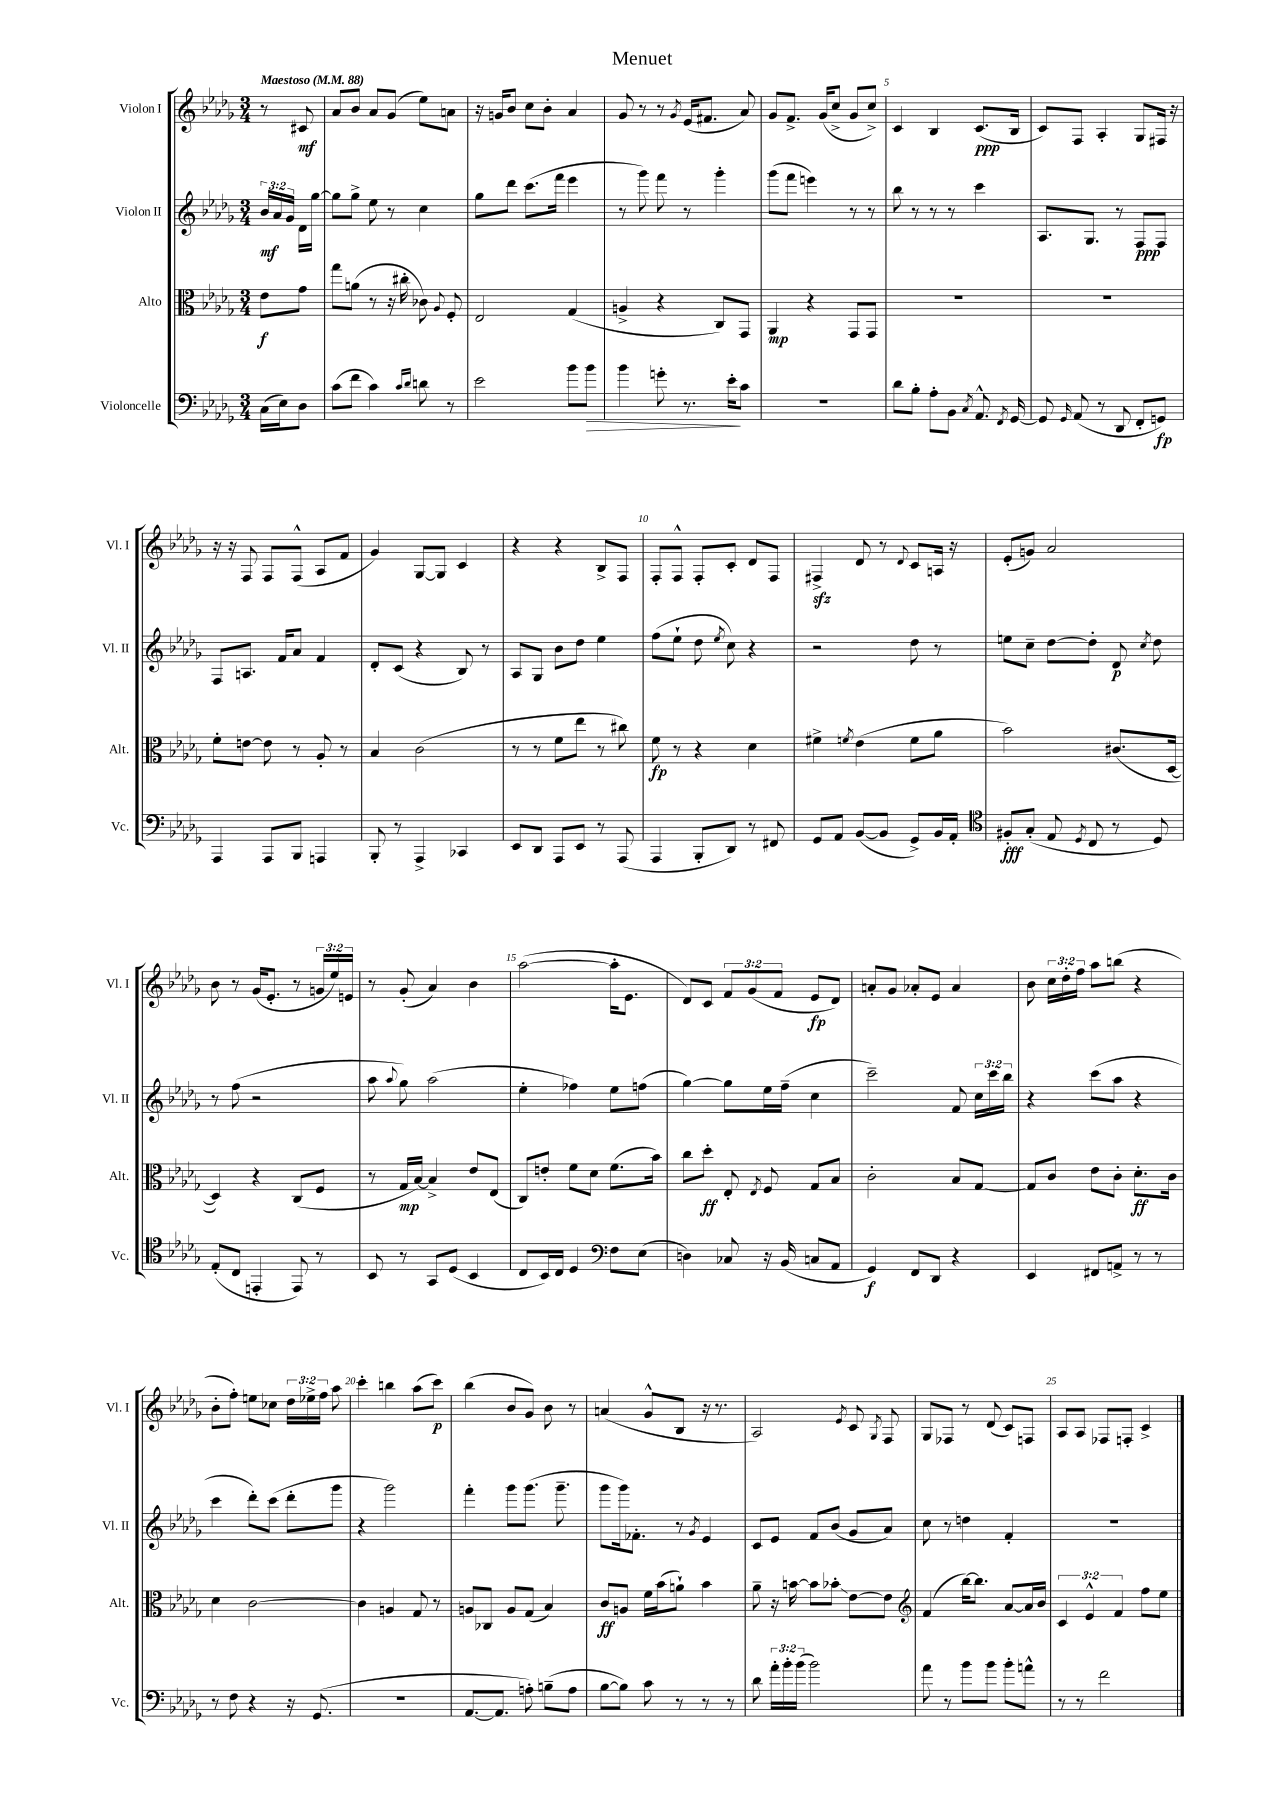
\header { title = "Menuet" }
<<
\new StaffGroup <<
\new Staff = "s0" \with { instrumentName = "Violon I" shortInstrumentName = "Vl. I" } {
    \clef treble \key des \major \numericTimeSignature \time 3/4 \override Staff.TupletNumber.text = #tuplet-number::calc-fraction-text \partial 4 \tempo "Maestoso" 4 = 88
    \autoBeamOff r8 cis'8\mf |
    aes'8[ bes'8] aes'8[ ges'8]( ees''8[) a'8] |
    r16 g'16[ bes'8] c''8[ bes'8]-. aes'4 |
    ges'8 r8 r8 \acciaccatura { ges'8 } ees'16[( fis'8.] aes'8) |
    ges'8[ f'8.]-> ges'16[( c''8]-> ges'8[ c''8]->) |
    c'4 bes4 c'8.[\ppp( bes16] |
    c'8[) f8] aes4-. ges8[ fis16] r16 |
    r16 r16 f8 f8[ f8]-^( aes8[ f'8] |
    ges'4) ges8[~ ges8] c'4 |
    r4 r4 bes8[-> f8] |
    f8[-. f8]-^ f8[-. c'8]-. des'8[ f8] |
    fis4->\sfz des'8 r8 \appoggiatura { des'8 } c'8[ a16] r16 |
    ees'8[-.( g'8]) aes'2 |
    bes'8 r8 ges'16[( ees'8.]-. r8 \tuplet 3/2 { g'16[ ees''16) e'16] } |
    r8 ges'8-.( aes'4) bes'4 |
    aes''2~( aes''16[-. ees'8.] |
    des'8[) c'8] \tuplet 3/2 { f'8[ ges'8( f'8] } ees'8[\fp des'8]) |
    a'8[-. ges'8] aes'8[-. ees'8] aes'4 |
    bes'8 \tuplet 3/2 { c''16[ des''16-. f''16] } aes''8[ b''8]( r4 |
    bes'8[-. f''8]-.) e''8[ ces''8] \tuplet 3/2 { des''16[ ees''16-> f''16] } aes''8 |
    c'''4-. b''4 aes''8[( c'''8]\p) |
    bes''4( bes'8[ ges'8]) bes'8 r8 |
    a'4( ges'8[-^ bes8] r16 r8. |
    aes2) \acciaccatura { ees'8 } c'8 \acciaccatura { ges8 } f8 |
    ges8[ fes8] r8 des'8( c'8[) f8] |
    aes8[ aes8] fes8[ f8]-. c'4-> \bar "|." |
}
\new Staff = "s1" \with { instrumentName = "Violon II" shortInstrumentName = "Vl. II" } {
    \clef treble \key des \major \numericTimeSignature \time 3/4 \override Staff.TupletNumber.text = #tuplet-number::calc-fraction-text \partial 4
    \autoBeamOff \tuplet 3/2 { bes'16[\mf aes'16 ges'16] } des'16[ ges''16]~ |
    ges''8[ ges''8]-> ees''8 r8 c''4 |
    ges''8[ des'''8] c'''8.[( f'''16] ees'''4 |
    r8 ges'''8) f'''8 r8 ges'''4-. |
    ges'''8[( f'''8] e'''4) r8 r8 |
    bes''8 r8 r8 r8 c'''4 |
    aes8.[ ges8.] r8 f8[\ppp f8] |
    f8[ a8.] f'16[ aes'8] f'4 |
    des'8[-. c'8]( r4 bes8) r8 |
    aes8[ ges8] bes'8[ des''8] ees''4 |
    f''8[( ees''8]-! des''8 \acciaccatura { ees''8 } c''8) r4 |
    r2 des''8 r8 |
    e''8[ c''8]-- des''8[~ des''8]-. des'8\p \acciaccatura { c''8 } des''8 |
    r8 f''8( r2 |
    aes''8 \appoggiatura { aes''8 } ges''8) aes''2( |
    ees''4-. fes''4) ees''8[ f''8]( |
    ges''4~) ges''8[ ees''16 f''16]--( c''4 |
    c'''2--) f'8 \tuplet 3/2 { c''16[ c'''16 bes''16] } |
    r4 c'''8[( aes''8] r4 |
    c'''4 des'''8[-.) c'''8]( des'''8[-. ges'''8] |
    r4 ges'''2) |
    f'''4-. ges'''8[ ges'''8.]( ges'''8.-- |
    ges'''8[ ges'''16) fes'8.]-. r8 \acciaccatura { ges'8 } ees'4 |
    c'8[ ees'8] f'8[ bes'8]( ges'8[ aes'8]) |
    c''8 r8 d''4 f'4-. |
    R2. \bar "|." |
}
\new Staff = "s2" \with { instrumentName = "Alto" shortInstrumentName = "Alt." } {
    \clef alto \key des \major \numericTimeSignature \time 3/4 \override Staff.TupletNumber.text = #tuplet-number::calc-fraction-text \partial 4
    \autoBeamOff ees'8[\f ges'8] |
    ges''8[ a'8]( r8 r16 cis''16-. ces'8) \appoggiatura { aes8 } f8-. |
    ees2 ges4( |
    a4-> r4 c8[) ges,8] |
    aes,4\mp r4 ges,8[ ges,8] |
    R2. |
    R2. |
    f'8[-. e'8]~ e'8 r8 aes8-. r8 |
    bes4 c'2( |
    r8 r8 f'8[ ees''8] r8 cis''8) |
    f'8\fp r8 r4 des'4 |
    fis'4-> \acciaccatura { f'8 } ees'4( f'8[ aes'8] |
    bes'2) cis'8.[( des16]~ |
    des4) r4 c8[( f8] |
    r8 ges16[\mp bes16]~) bes4-> ees'8[ ees8]( |
    c8[) e'8]-. f'8[ des'8] f'8.[( bes'16]) |
    c''8[ des''8]-.\ff ees8-. \acciaccatura { ees8 } f8 ges8[ bes8] |
    c'2-. bes8[ ges8]~ |
    ges8[ c'8] ees'8[ c'8]-. des'8.[-.\ff c'16] |
    des'4 c'2~ |
    c'4 a4 ges8 r8 |
    a8[ ces8] a8[ ges8]( bes4) |
    c'8[\ff a8] f'16[ bes'16( a'8]-!) bes'4 |
    aes'8-- r16 b'16~ b'8[ bes'8]-.\glissando ees'8[~ ees'8] |
    \clef treble f'4( bes''16[~) bes''8.] aes'8[~ aes'16 bes'16] |
    \tuplet 3/2 { c'4 ees'4-^ f'4 } f''8[ ees''8] \bar "|." |
}
\new Staff = "s3" \with { instrumentName = "Violoncelle" shortInstrumentName = "Vc." } {
    \clef bass \key des \major \numericTimeSignature \time 3/4 \override Staff.TupletNumber.text = #tuplet-number::calc-fraction-text \partial 4
    \autoBeamOff c16[( ees16) des8] |
    c'8[( f'8] c'4) \grace { c'16[ des'16] } d'8 r8 |
    ees'2 bes'8[ bes'8]\> |
    bes'4 g'8-. r8. ees'16[-.\! c'8] |
    R2. |
    des'8[ bes8]-. aes8[-. bes,8] \acciaccatura { c8 } aes,8.-^ \acciaccatura { f,8 } ges,16~ |
    ges,8 \grace { ges,16 } aes,8( r8 des,8 f,8[-. g,8]\fp) |
    aes,,4 aes,,8[ bes,,8] a,,4 |
    bes,,8-. r8 aes,,4-> ces,4 |
    ees,8[ des,8] aes,,8[ ees,8] r8 aes,,8( |
    aes,,4 bes,,8[-. des,8]) r8 fis,8 |
    ges,8[ aes,8] bes,8[~( bes,8] ges,8[->) bes,16 aes,16]-. |
    \clef tenor fis8[-.\fff ges8]-.( ees8 \acciaccatura { des8 } c8 r8 des8) |
    ees8[-.( c8] e,4-. e,8) r8 |
    bes,8 r8 ges,8[ des8]( bes,4 |
    c8[ bes,16) c16] des4 \clef bass f8[ ees8]( |
    d4) ces8 r16 bes,16( c8[ aes,8] |
    ges,4\f) f,8[ des,8] r4 |
    ees,4 fis,8[ a,8]-> r8 r8 |
    r8 f8 r4 r16 ges,8.( |
    R2. |
    aes,8.[~ aes,8.] a8-.) b8[--( a8] |
    bes8[~ bes8]) c'8 r8 r8 r8 |
    des'8 \tuplet 3/2 { aes'16[-. bes'16-. bes'16]( } bes'2) |
    aes'8 r8 bes'8[ bes'8] bes'8[-. a'8]-^ |
    r8 r8 f'2 \bar "|." |
}
>>
>>
\layout { \context { \Score \override BarNumber.break-visibility = ##(#f #t #t) barNumberVisibility = #(every-nth-bar-number-visible 5) } }
